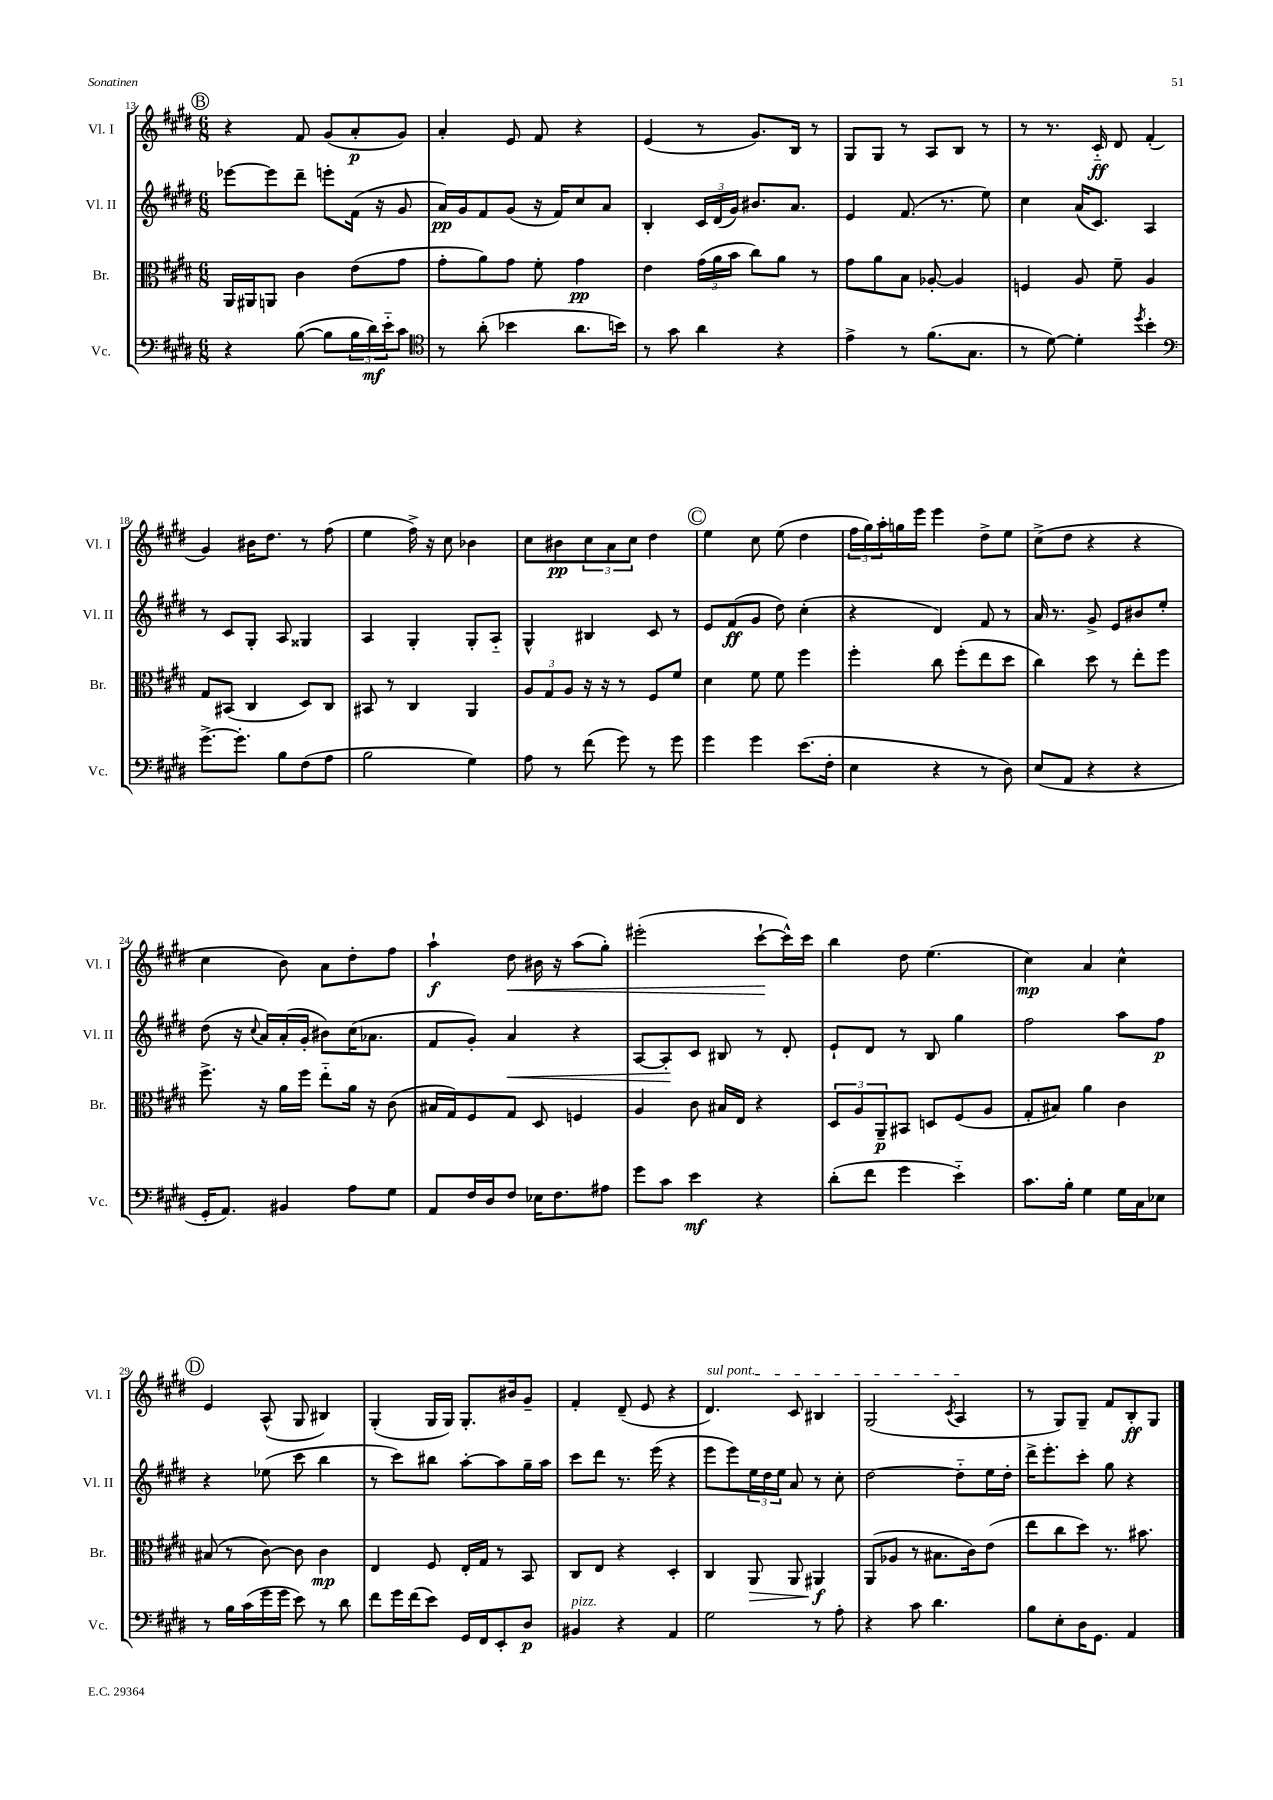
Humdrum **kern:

**kern	**dynam	**kern	**dynam	**kern	**dynam	**kern	**dynam
*part4	*part4	*part3	*part3	*part2	*part2	*part1	*part1
*staff4	*staff4	*staff3	*staff3	*staff2	*staff2	*staff1	*staff1
*I"Vc.	*	*I"Br.	*	*I"Vl. II	*	*I"Vl. I	*
*I'Vc.	*	*I'Br.	*	*I'Vl. II	*	*I'Vl. I	*
*clefF4	*	*clefC3	*	*clefG2	*	*clefG2	*
*k[f#c#g#d#]	*	*k[f#c#g#d#]	*	*k[f#c#g#d#]	*	*k[f#c#g#d#]	*
*M6/8	*	*M6/8	*	*M6/8	*	*M6/8	*
!!LO:REH:place=s1:t=B
=13	=13	=13	=13	=13	=13	=13	=13
4r	.	16AA/LL	.	[8eee-X\L	.	4r	.
.	.	16AA#X/J	.	.	.	.	.
.	.	8AAn/J	.	8eee-\]	.	.	.
([8B\	.	4c#\	.	8ddd#~\J	.	8f#/	.
8B\L]	.	.	.	8eeen'\L	.	(8g#/L	.
24B\L	.	(8e\L	.	(16f#\Jk	.	8a'/	p
24d#\)	mf	.	.	.	.	.	.
.	.	.	.	16r	.	.	.
24e\J	.	.	.	.	.	.	.
8c#\J	.	8g#\J	.	8g#/	.	8g#/J)	.
=14	=14	=14	=14	=14	=14	=14	=14
*clefC4	*	*	*	*	*	*	*
8r	.	8g#'\L	.	16a/LL)	pp	4a'/	.
.	.	.	.	16g#/J	.	.	.
(8a'\	.	8a\)	.	8f#/	.	.	.
4b-X\	.	8g#\J	.	(8g#/J	.	8e/	.
.	.	8f#'\	.	16r	.	8f#/	.
.	.	.	.	16f#/KL)	.	.	.
8.a\L	.	4g#\	pp	8cc#/	.	4r	.
.	.	.	.	8a/J	.	.	.
16bn\Jk)	.	.	.	.	.	.	.
=15	=15	=15	=15	=15	=15	=15	=15
8r	.	4e\	.	4B'/	.	(4e/	.
8g#\	.	.	.	.	.	.	.
4a\	.	(24g#\LL	.	24c#/LL	.	8r	.
.	.	24a\	.	(24d#/	.	.	.
.	.	24b\JJ	.	24g#/JJ)	.	.	.
.	.	8cc#\L)	.	8.b#X/L	.	8.g#/L)	.
4r	.	8a\J	.	.	.	.	.
.	.	.	.	8.a/J	.	16B/Jk	.
.	.	8r	.	.	.	8r	.
=16	=16	=16	=16	=16	=16	=16	=16
4e^\	.	8g#\L	.	4e/	.	8G#/L	.
.	.	8a\	.	.	.	8G#/J	.
8r	.	8B\J	.	(8.f#/	.	8r	.
(8.f#\L	.	[8A-X'/	.	.	.	8A/L	.
.	.	.	.	8.r	.	.	.
.	.	4A-/]	.	.	.	8B/J	.
8.G#\J	.	.	.	.	.	.	.
.	.	.	.	8ee\)	.	8r	.
=17	=17	=17	=17	=17	=17	=17	=17
8r	.	4Fn/	.	4cc#\	.	8r	.
[8d#\)	.	.	.	.	.	8.r	.
4d#'\]	.	8A/	.	(16a/KL	.	.	.
.	.	.	.	8.c#/J)	.	16c#/	ff
.	.	8f#~\	.	.	.	8d#/	.
8qdd#/	.	.	.	.	.	.	.
4b'\	.	4A/	.	4A/	.	(4f#'/	.
!!LO:LB:g=z
=18	=18	=18	=18	=18	=18	=18	=18
*clefF4	*	*	*	*	*	*	*
[8.g#^\L	.	8G#/L	.	8r	.	4g#/)	.
.	.	(8BB#X/J	.	8c#/L	.	.	.
8.g#'\J]	.	.	.	.	.	.	.
.	.	4C#/	.	8G#'/J	.	16b#X\KL	.
.	.	.	.	.	.	8.dd#\J	.
8B\L	.	.	.	8A/	.	.	.
(8F#\	.	8D#/L)	.	4G##X/	.	8r	.
8A\J	.	8C#/J	.	.	.	(8ff#\	.
=19	=19	=19	=19	=19	=19	=19	=19
2B\	.	8BB#X/	.	4A/	.	4ee\	.
.	.	8r	.	.	.	.	.
.	.	4C#/	.	4G#'/	.	16ff#^\)	.
.	.	.	.	.	.	16r	.
.	.	.	.	.	.	8cc#\	.
4G#\)	.	4AA/	.	8G#'/L	.	4b-X\	.
.	.	.	.	8A/J	.	.	.
=20	=20	=20	=20	=20	=20	=20	=20
8A\	.	12A/L	.	4G#^^/	.	8cc#\L	.
.	.	12G#/	.	.	.	.	.
8r	.	.	.	.	.	8b#X\	pp
.	.	12A/J	.	.	.	.	.
(8f#\	.	16r	.	4B#X/	.	12cc#\	.
.	.	16r	.	.	.	.	.
.	.	.	.	.	.	12a\	.
8g#\)	.	8r	.	.	.	.	.
.	.	.	.	.	.	12cc#\J	.
8r	.	8F#/L	.	8c#/	.	4dd#\	.
8g#\	.	8f#/J	.	8r	.	.	.
!!LO:REH:place=s1:t=C
=21	=21	=21	=21	=21	=21	=21	=21
4g#\	.	4d#\	.	8e/L	.	4ee\	.
.	.	.	.	(8f#/	ff	.	.
4g#\	.	8f#\	.	8g#/J	.	8cc#\	.
.	.	8f#\	.	8dd#\)	.	(8ee\	.
(8.e\L	.	4ff#\	.	(4cc#'\	.	4dd#\	.
16F#'\Jk	.	.	.	.	.	.	.
=22	=22	=22	=22	=22	=22	=22	=22
4E\	.	4ff#'\	.	4r	.	24ff#\LL	.
.	.	.	.	.	.	24gg#\)	.
.	.	.	.	.	.	24aa'\	.
.	.	.	.	.	.	16ggn\	.
.	.	.	.	.	.	16eee\JJ	.
4r	.	8cc#\	.	4d#/)	.	4eee\	.
.	.	(8ff#'\L	.	.	.	.	.
8r	.	8ee\	.	8f#/	.	8dd#^\L	.
8D#\)	.	8dd#\J	.	8r	.	8ee\J	.
=23	=23	=23	=23	=23	=23	=23	=23
(8E/L	.	4cc#\)	.	16a/	.	(8cc#^\L	.
.	.	.	.	8.r	.	.	.
8AA/J	.	.	.	.	.	8dd#\J	.
4r	.	8dd#\	.	8g#^/	.	4r	.
.	.	8r	.	8e/L	.	.	.
4r	.	8ee'\L	.	8b#X/	.	4r	.
.	.	8ff#\J	.	8ee'/J	.	.	.
!!LO:LB:g=z
=24	=24	=24	=24	=24	=24	=24	=24
16GG#'/KL	.	8.ff#^\	.	(8dd#\	.	4cc#\	.
8.AA/J)	.	.	.	.	.	.	.
.	.	.	.	16r	.	.	.
.	.	.	.	8qqcc#/	.	.	.
.	.	16r	.	16a/LL)	.	.	.
4BB#X/	.	16a\LL	.	(16a'/	.	8b\)	.
.	.	16ff#\JJ	.	16g#'/JJ	.	.	.
.	.	8ee\L	.	8b#X\L)	.	8a\L	.
8A\L	.	16a\Jk	.	(16cc#\K	.	8dd#'\	.
.	.	16r	.	8.a-X\J	.	.	.
8G#\J	.	(8c#\	.	.	.	8ff#\J	.
=25	=25	=25	=25	=25	=25	=25	=25
8AA/L	.	16B#X/LL	.	8f#/L	.	4aa`\	f
.	.	16G#/J)	.	.	.	.	.
16F#/L	.	8F#/	.	8g#'/J)	.	.	.
16D#/J	.	.	.	.	.	.	.
!	!	!	!	!	!LO:HP:b	!	!LO:HP:b
8F#/J	.	8G#/J	.	4a/	<	8dd#\	<
16E-X\KL	.	8D#/	.	.	.	16b#X\	.
8.F#\	.	.	.	.	.	16r	.
.	.	4Fn/	.	4r	.	(8aa\L	.
8A#X\J	.	.	.	.	.	8gg#'\J)	.
=26	=26	=26	=26	=26	=26	=26	=26
8g#\L	.	4A/	.	[8A/L	.	(2eee#X'\	.
8c#\J	.	.	.	8A'/]	.	.	.
4e\	mf	8c#\	.	8c#/J	[	.	.
.	.	16B#X/LL	.	8B#X/	.	.	.
.	.	16E/JJ	.	.	.	.	.
4r	.	4r	.	8r	.	[8ccc#`\L	.
.	.	.	.	8d#'/	.	16ccc#^^\L])	[
.	.	.	.	.	.	16ccc#\JJ	.
=27	=27	=27	=27	=27	=27	=27	=27
(8d#'\L	.	12D#/L	.	8e`/L	.	4bb\	.
.	.	12A/	.	.	.	.	.
8f#\J	.	.	.	8d#/J	.	.	.
.	.	12AA~/	p	.	.	.	.
4g#\	.	8BB#X/J	.	8r	.	8dd#\	.
.	.	8Dn/L	.	8B/	.	(4.ee\	.
4e\)	.	(8F#/	.	4gg#\	.	.	.
.	.	8A/J	.	.	.	.	.
=28	=28	=28	=28	=28	=28	=28	=28
8.c#\L	.	8G#'/L	.	2ff#\	.	4cc#\)	mp
.	.	8B#X/J)	.	.	.	.	.
16B'\Jk	.	.	.	.	.	.	.
4G#\	.	4a\	.	.	.	4a/	.
16G#\LL	.	4c#\	.	8aa\L	.	4cc#^^\	.
16C#\J	.	.	.	.	.	.	.
8E-X\J	.	.	.	8ff#\J	p	.	.
!!LO:LB:g=z
!!LO:REH:place=s1:t=D
=29	=29	=29	=29	=29	=29	=29	=29
8r	.	(8B#X/	.	4r	.	4e/	.
16B\LL	.	8r	.	.	.	.	.
(16c#\	.	.	.	.	.	.	.
16g#\	.	[8c#\)	.	(8ee-X\	.	(8A^^/	.
16g#\JJ	.	.	.	.	.	.	.
8e\)	.	8c#\]	.	8ccc#\	.	8G#/	.
8r	.	4c#\	mp	4bb\	.	4B#X/)	.
8d#\	.	.	.	.	.	.	.
=30	=30	=30	=30	=30	=30	=30	=30
8f#\L	.	4E/	.	8r	.	(4G#'/	.
16g#\L	.	.	.	8ccc#\L)	.	.	.
(16f#\J	.	.	.	.	.	.	.
8e\J)	.	8F#/	.	8bb#X\J	.	16G#/LL	.
.	.	.	.	.	.	16G#/JJ)	.
16GG#/LL	.	16E'/LL	.	[8aa'\L	.	8.G#'/L	.
16FF#/J	.	16G#/JJ	.	.	.	.	.
8EE'/	.	8r	.	8aa\]	.	.	.
.	.	.	.	.	.	16b#X/k	.
8D#/J	p	8BB/	.	16gg#~\L	.	8g#~/J	.
.	.	.	.	16aa\JJ	.	.	.
=31	=31	=31	=31	=31	=31	=31	=31
!LO:TX:a:i:t=pizz.	!	!	!	!	!	!	!
4BB#X/	.	8C#/L	.	8ccc#\L	.	4f#'/	.
.	.	8E/J	.	8ddd#\J	.	.	.
4r	.	4r	.	8.r	.	(8d#~/	.
.	.	.	.	.	.	8e/	.
.	.	.	.	(16eee\	.	.	.
4AA/	.	4D#'/	.	4r	.	4r	.
=32	=32	=32	=32	=32	=32	=32	=32
!	!	!	!	!	!	!LO:TX:a:i:t=sul pont.	!
2G#\	.	4C#/	.	8eee\L	.	4.d#/)	.
.	.	.	.	8eee\)	.	.	.
!	!	!	!LO:HP:b	!	!	!	!
.	.	8AA/	>	24ee\L	.	.	.
.	.	.	.	24dd#\	.	.	.
.	.	.	.	24ee\JJ	.	.	.
.	.	8AA/	.	8a/	.	8c#/	.
8r	.	4AA#X/	f	8r	.	4B#X/	.
8A'\	.	.	.	8cc#'\	.	.	.
.	.	.	]	.	.	.	.
=33	=33	=33	=33	=33	=33	=33	=33
4r	.	(8AA/L	.	[2dd#\	.	(2G#/	.
.	.	8A-X/J	.	.	.	.	.
8c#\	.	8r	.	.	.	.	.
4.d#\	.	8.B#X\L	.	.	.	.	.
.	.	.	.	.	.	8qc#/	.
.	.	.	.	8dd#\L]	.	4A/	.
.	.	16c#\k)	.	.	.	.	.
.	.	(8e\J	.	16ee\L	.	.	.
.	.	.	.	16dd#'\JJ	.	.	.
=34	=34	=34	=34	=34	=34	=34	=34
8B\L	.	8ee\L	.	16ddd#^\KL	.	8r	.
.	.	.	.	8.eee'\	.	.	.
8E'\	.	8cc#\	.	.	.	8G#/L)	.
16D#\K	.	8dd#\J)	.	8ccc#'\J	.	8G#~/J	.
8.GG#\J	.	.	.	.	.	.	.
.	.	8.r	.	8gg#\	.	8f#/L	.
4AA/	.	.	.	4r	.	8B'/	ff
.	.	8.b#X\	.	.	.	.	.
.	.	.	.	.	.	8G#/J	.
==	==	==	==	==	==	==	==
*-	*-	*-	*-	*-	*-	*-	*-
